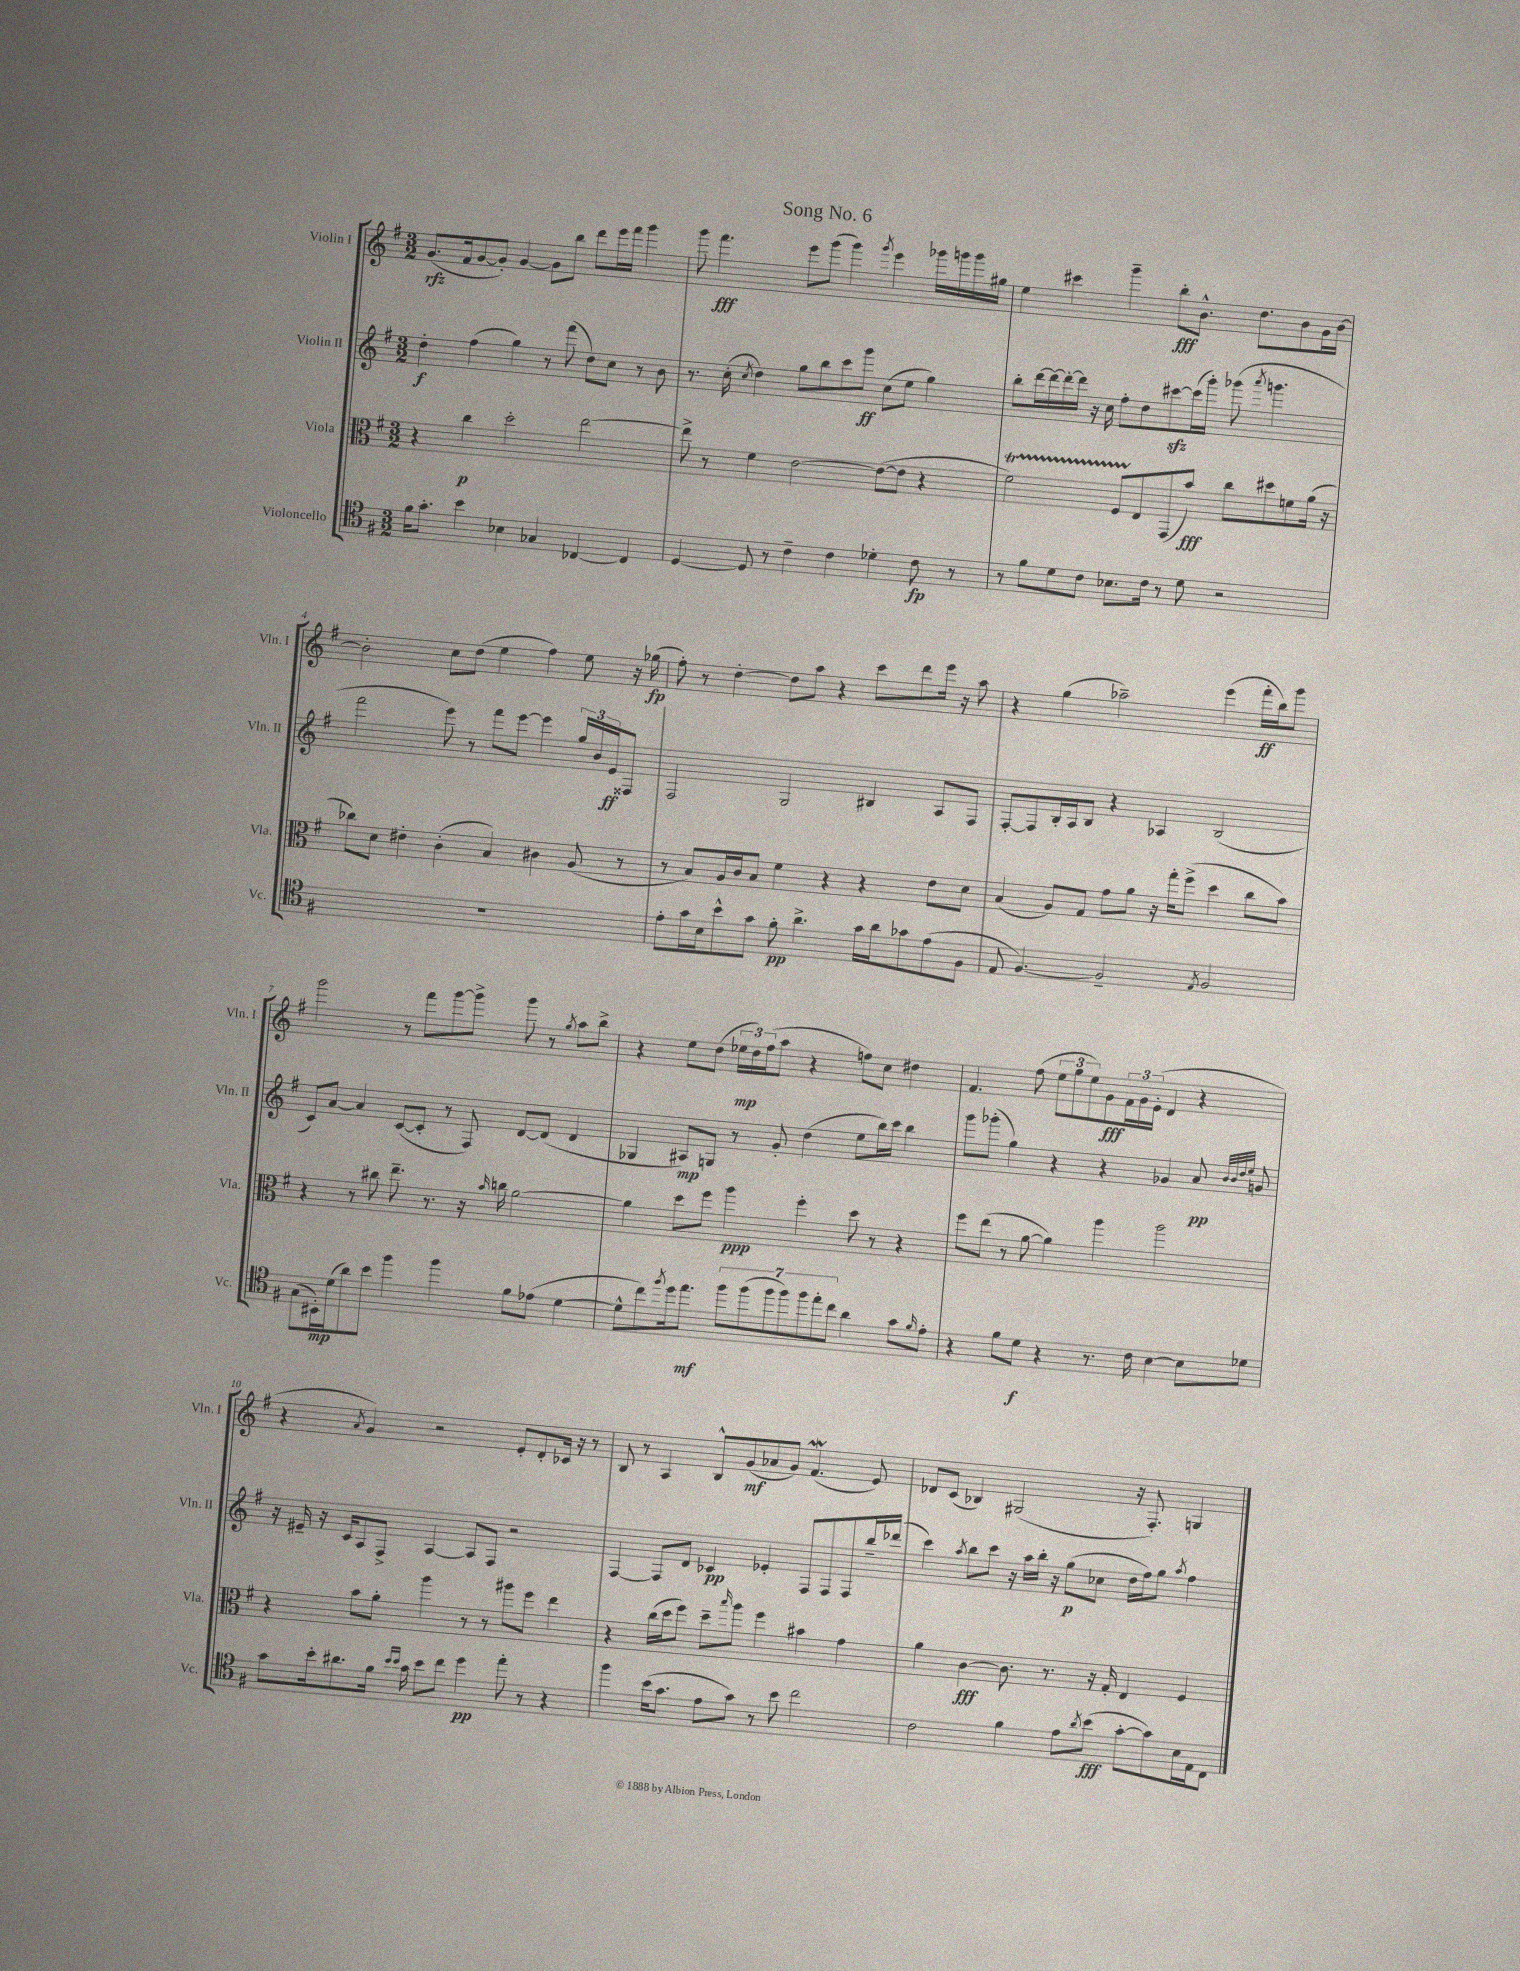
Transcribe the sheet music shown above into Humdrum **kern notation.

**kern	**kern	**kern	**kern
*staff4	*staff3	*staff2	*staff1
*clefC4	*clefC3	*clefG2	*clefG2
*k[f#]	*k[f#]	*k[f#]	*k[f#]
*M3/2	*M3/2	*M3/2	*M3/2
16f#	4r	4dd'	(8.g
8.g'	.	.	.
.	.	.	16f#
4b	4cc	(4ff#	[8g
.	.	.	8g'])
4B-	2dd'	4gg)	[4g
4G-	.	8r	8g]
.	.	(8fff#	8bb
[4C-	[2ee	8dd)	8ddd
.	.	8cc	16eee
.	.	.	16fff#
4C-]	.	8r	4ggg
.	.	8b	.
=	=	=	=
[4D	8ee^]	8.r	8ggg
.	8r	.	4.fff#
.	.	(16cc'	.
.	.	8qcc	.
8D]	4f#	4dd)	.
8r	.	.	.
4c~	[2e	8gg	8eee
.	.	8bb	(8ggg
4c	.	8ccc	4ggg)
.	.	8ggg	.
.	.	.	8qggg
4d-'	(8e_	(8cc	4eee
.	8e]	8ee	.
8c	4r	4gg)	16ggg-
.	.	.	16ggg
8r	.	.	16ggg
.	.	.	16gg#
=	=	=	=
8r	2f#)	8bb'	4ee
8f#	.	[16ddd	.
.	.	16ddd_	.
8d	.	16ddd'_	4ccc#
.	.	16ddd]	.
8c	.	16r	.
.	.	16cc	.
8.B-	8F#	8ff#'	4ggg~
.	8E	8dd	.
16c	.	.	.
8r	(8GG	[8ccc#	8bb'
8d	8b)	(16ccc#]	8.b^^
.	.	16ggg')	.
2r	8cc	(8ggg-	.
.	.	.	8.dd
.	.	8qaaa	.
.	8dd#	4.ggg	.
.	8f	.	8b
.	(16a	.	16g
.	16r	.	[16b
=	=	=	=
1.r	8cc-)	2fff#	2b']
.	8d	.	.
.	4e#'	.	.
.	(4c'	8eee)	8cc
.	.	8r	(8dd
.	4B)	8fff#	4ee
.	.	[8eee	.
.	4c#	4eee]	4ff#)
.	(8A	24gg	8ee
.	.	24b	.
.	.	24e	.
.	8r	8F##	16r
.	.	.	(16gg-
=	=	=	=
8e'	8r	2F#	8ff#')
16g	8B)	.	8r
16B	.	.	.
8b^^	16A	.	[4dd'
.	16c	.	.
8g	8B	.	.
8f#'	4f#	2G	8dd]
4.a^	.	.	8aa
.	4r	.	4r
16g	4r	4B#	8ccc
16a	.	.	.
8g-	.	.	8ddd
(8e	8e	8A	16eee
.	.	.	16r
8F#	8d	8F#	8aa
=	=	=	=
8E	(4B	[8F#'	4r
[4.F#)	.	8F#]	.
.	8A)	16B'	(4gg
.	.	16A	.
.	8G	8B	.
2F#~]	8g	4r	2aa-~)
.	8a	.	.
.	16r	4A-	.
.	16gg'	.	.
.	(8ff#^	.	.
8qE	.	.	.
2F#	4dd	(2B	(4eee
.	8cc	.	16fff#'
.	.	.	16bb)
.	8b)	.	8ggg
=	=	=	=
(8G	4r	8c)	2ggg
16BB#')	.	[8a	.
(16d	.	.	.
8a)	8r	4a]	.
8b	8cc#	.	.
4ff#	8.ee~	([8c	8r
.	.	8c']	8fff#
.	8.r	.	.
4ff#	.	8r	[8ggg
.	16r	8F#)	8ggg^]
.	16qqb	.	.
.	16cc	.	.
8f#	[2a	[8d	8ggg
(8e-	.	(8d]	8r
.	.	.	8qgg
[4d	.	4d	8aa
.	.	.	8bb^
=	=	=	=
8d^^]	4a]	4G-	4r
8cc)	.	.	.
8qff#	.	.	.
16dd	8dd	8A#)	8ee
8.ee	.	.	.
.	8ff#	8G	(8dd
14ff#	4aa	8r	24ee-
.	.	.	24dd)
(14ff#	.	.	.
.	.	.	(24ff#
.	.	8g'	8aa
14ff#	.	.	.
14ff#)	.	.	.
.	4ff#'	(4dd	4r
14ff#	.	.	.
14ee'	.	.	.
14cc	.	.	.
4a	8dd	8ee	8ff)
.	8r	16bb)	8cc
.	.	16ccc	.
8g	4r	4bb	4dd#
16qqf#	.	.	.
8e'	.	.	.
=	=	=	=
4r	8ff#	8ggg	4.f#
.	(8ee	(8ggg-'	.
8f#	8r	4gg)	.
8d	[8a	.	(8ff#
4r	4a])	4r	12ee
.	.	.	12gg
.	.	.	12ee)
8.r	4aa	4r	8g
.	.	.	24f#
.	.	.	24g
16c	.	.	.
.	.	.	(24e'
[4B	2aa	4g-	4d
8B]	.	8a	4r
.	.	32qqb	.
.	.	32qqb	.
.	.	32qqdd	.
.	.	32qqee	.
8d-	.	8g	.
=	=	=	=
8g	4r	16r	4r
.	.	16e#~	.
16b'	.	16r	.
8.a#	.	16c	.
.	.	.	8qa
.	8b	8A	4g)
16f#	8a'	8F#^	.
16qqb	.	.	.
16qqb	.	.	.
16g	.	.	.
8b	4aa	[4A	2r
8cc	.	.	.
4dd	8r	8A]	.
.	8r	8F#	.
8ee'	8aa#	2r	8e'
8r	8ff#	.	8d'
4r	4ee	.	16c-
.	.	.	16r
.	.	.	8r
=	=	=	=
4ff#	4r	[4F#	8B
.	.	.	8r
(16b	(16cc	8F#]	4A
8.g	16dd	.	.
.	8ff#)	8d	.
8e	8dd~	4c-	8B^^
.	16qqbb	.	.
8g)	8aa	.	(8g
8r	4ff#	4e-'	8a-
8b	.	.	8g)
2cc	4b#	8F#	(4.f#
.	.	8F#	.
.	4g	8F#	.
.	.	16bb~	8e)
.	.	(16ddd-	.
=	=	=	=
2c	4a	4ccc)	8d-
.	.	.	(8c
.	.	8qaa	.
.	[4c	8bb	4B-)
.	.	8ccc	.
4f#	8.c]	16r	(2G#
.	.	16aa	.
.	.	16bb'	.
.	8.r	16r	.
8e	.	(8gg	.
8qa	.	.	.
(8b	16r	8cc-	.
.	16G'	.	.
[8g'	4E	16dd	16r
.	.	16ff#)	8.F#')
8g])	.	8gg	.
.	.	8qaa	.
16B	4F#	4ff#	4G
16E	.	.	.
8C	.	.	.
==	==	==	==
*-	*-	*-	*-
